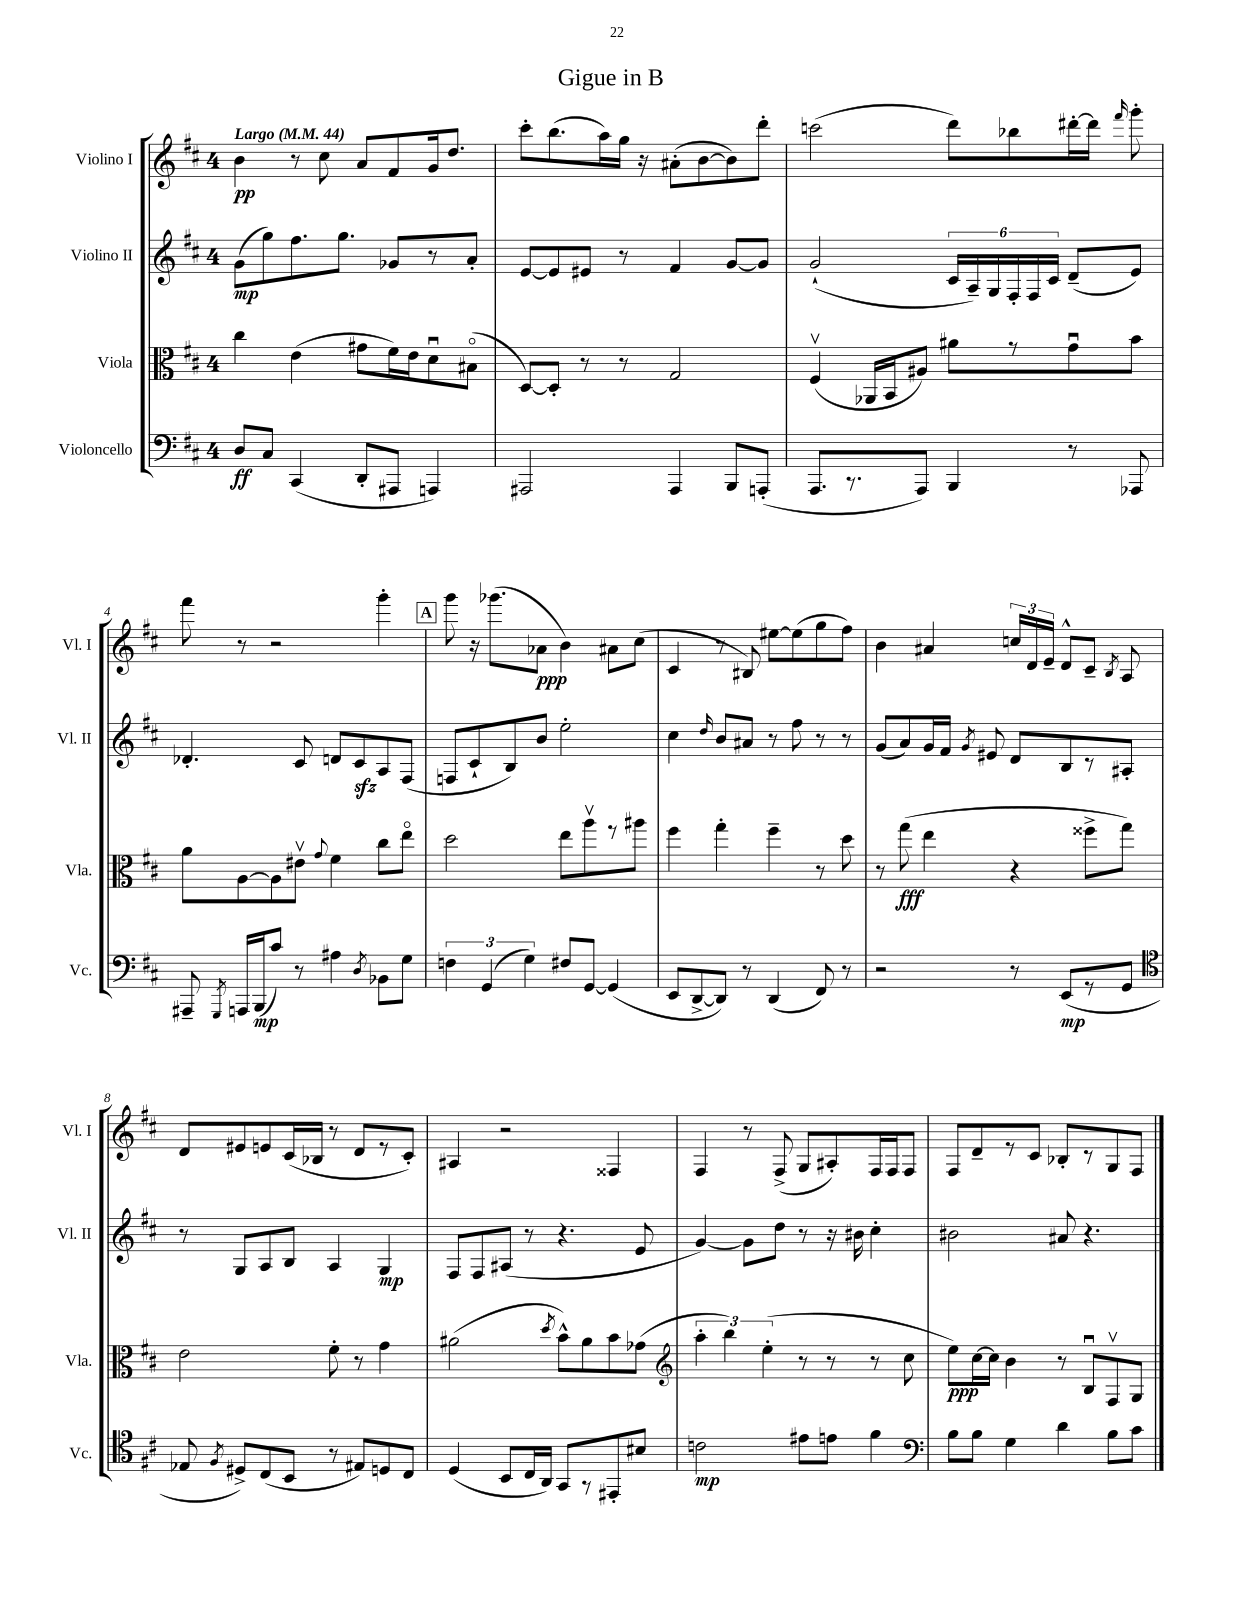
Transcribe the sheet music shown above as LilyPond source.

\header { title = "Gigue in B" }
<<
\new StaffGroup <<
\new Staff = "s0" \with { instrumentName = "Violino I" shortInstrumentName = "Vl. I" } {
    \clef treble \key d \major \once \override Staff.TimeSignature.style = #'single-digit \time 4/4 \tempo "Largo" 4 = 44
    \autoBeamOff b'4\pp r8 cis''8 a'8[ fis'8 g'16 d''8.] |
    cis'''8[-. b''8.( a''16) g''16] r16 ais'8[-.( b'8~ b'8) d'''8]-. |
    c'''2( d'''8[) bes''8 dis'''16~-. dis'''16] \grace { fis'''16 } g'''8-. |
    fis'''8 r8 r2 g'''4-. |
    \mark \markup { \box "A" } g'''8 r16 ges'''8.[( aes'8]\ppp b'4) ais'8[ cis''8]( |
    cis'4 r8 bis8) eis''8[~ eis''8( g''8 fis''8]) |
    b'4 ais'4 \tuplet 3/2 { c''16[ d'16 e'16]-- } d'8[-^ cis'8]-- \acciaccatura { b8 } a8 |
    d'8[ eis'8 e'8 cis'16( bes16] r8 d'8[ r8 cis'8]-.) |
    ais4 r2 fisis4 |
    fis4 r8 fis8->( g8[ ais8-.) fis16 fis16 fis8] |
    fis8[ d'8-- r8 cis'8] bes8[-. r8 g8 fis8] \bar "|." |
}
\new Staff = "s1" \with { instrumentName = "Violino II" shortInstrumentName = "Vl. II" } {
    \clef treble \key d \major \once \override Staff.TimeSignature.style = #'single-digit \time 4/4
    \autoBeamOff g'8[\mp( g''8) fis''8. g''8.] ges'8[ r8 a'8]-. |
    e'8[~ e'8 eis'8] r8 fis'4 g'8[~ g'8] |
    g'2-!( \tuplet 6/4 { cis'16[ a16--) g16 fis16-. fis16 cis'16] } d'8[--( e'8]) |
    des'4.-. cis'8 d'8[ cis'8\sfz a8 fis8]( |
    \mark \markup { \box "A" } f8[ cis'8-! b8) b'8] e''2-. |
    cis''4 \grace { d''16 } b'8[ ais'8] r8 fis''8 r8 r8 |
    g'8[( a'8) g'16 fis'16] \acciaccatura { g'8 } eis'8 d'8[ b8 r8 ais8]-. |
    r8 g8[ a8 b8] a4 g4\mp |
    fis8[ fis8 ais8]( r8 r4. e'8 |
    g'4~) g'8[ d''8] r8 r16 bis'16 cis''4-. |
    bis'2 ais'8 r4. \bar "|." |
}
\new Staff = "s2" \with { instrumentName = "Viola" shortInstrumentName = "Vla." } {
    \clef alto \key d \major \once \override Staff.TimeSignature.style = #'single-digit \time 4/4
    \autoBeamOff cis''4 e'4( gis'8[ fis'16) e'16 d'8\downbow bis8]\flageolet( |
    d8[~) d8]-. r8 r8 g2 |
    fis4\upbow( aes,16[ b,16 ais8]) ais'8[ r8 g'8\downbow b'8] |
    a'8[ a8~ a8 eis'8]\upbow \appoggiatura { g'8 } fis'4 cis''8[ e''8]\flageolet |
    \mark \markup { \box "A" } d''2 e''8[ a''8\upbow r8 ais''8] |
    fis''4 g''4-. fis''4-- r8 d''8 |
    r8 g''8\fff( e''4 r4 fisis''8[-> g''8]) |
    e'2 fis'8-. r8 g'4 |
    ais'2( \acciaccatura { d''8 } b'8[-^) ais'8 b'8 ges'8]( |
    \clef treble \tuplet 3/2 { a''4-. b''4) e''4-.( } r8 r8 r8 cis''8 |
    e''8[\ppp) cis''16~ cis''16] b'4 r8 b8[\downbow fis8\upbow g8] \bar "|." |
}
\new Staff = "s3" \with { instrumentName = "Violoncello" shortInstrumentName = "Vc." } {
    \clef bass \key d \major \once \override Staff.TimeSignature.style = #'single-digit \time 4/4
    \autoBeamOff d8[\ff cis8] cis,4( d,8[-. ais,,8] a,,4) |
    ais,,2 ais,,4 b,,8[ a,,8]-.( |
    a,,8.[ r8. a,,8]) b,,4 r8 aes,,8 |
    ais,,8-- \acciaccatura { g,,8 } a,,16[ b,,16\mp( cis'8]) r8 ais4 \acciaccatura { d8 } bes,8[ g8] |
    \mark \markup { \box "A" } \tuplet 3/2 { f4 g,4( g4) } fis8[ g,8]~ g,4( |
    e,8[ d,8~-> d,8]) r8 d,4( fis,8) r8 |
    r2 r8 e,8[\mp( r8 g,8] |
    \clef tenor ees8 \acciaccatura { fis8 } dis8[->) cis8( b,8] r8 eis8[) d8 cis8] |
    d4( b,8[ cis16 a,16]) g,8[ r8 eis,8-. bis8] |
    c'2\mp eis'8[ e'8] fis'4 |
    \clef bass b8[ b8] g4 d'4 b8[ cis'8] \bar "|." |
}
>>
>>
